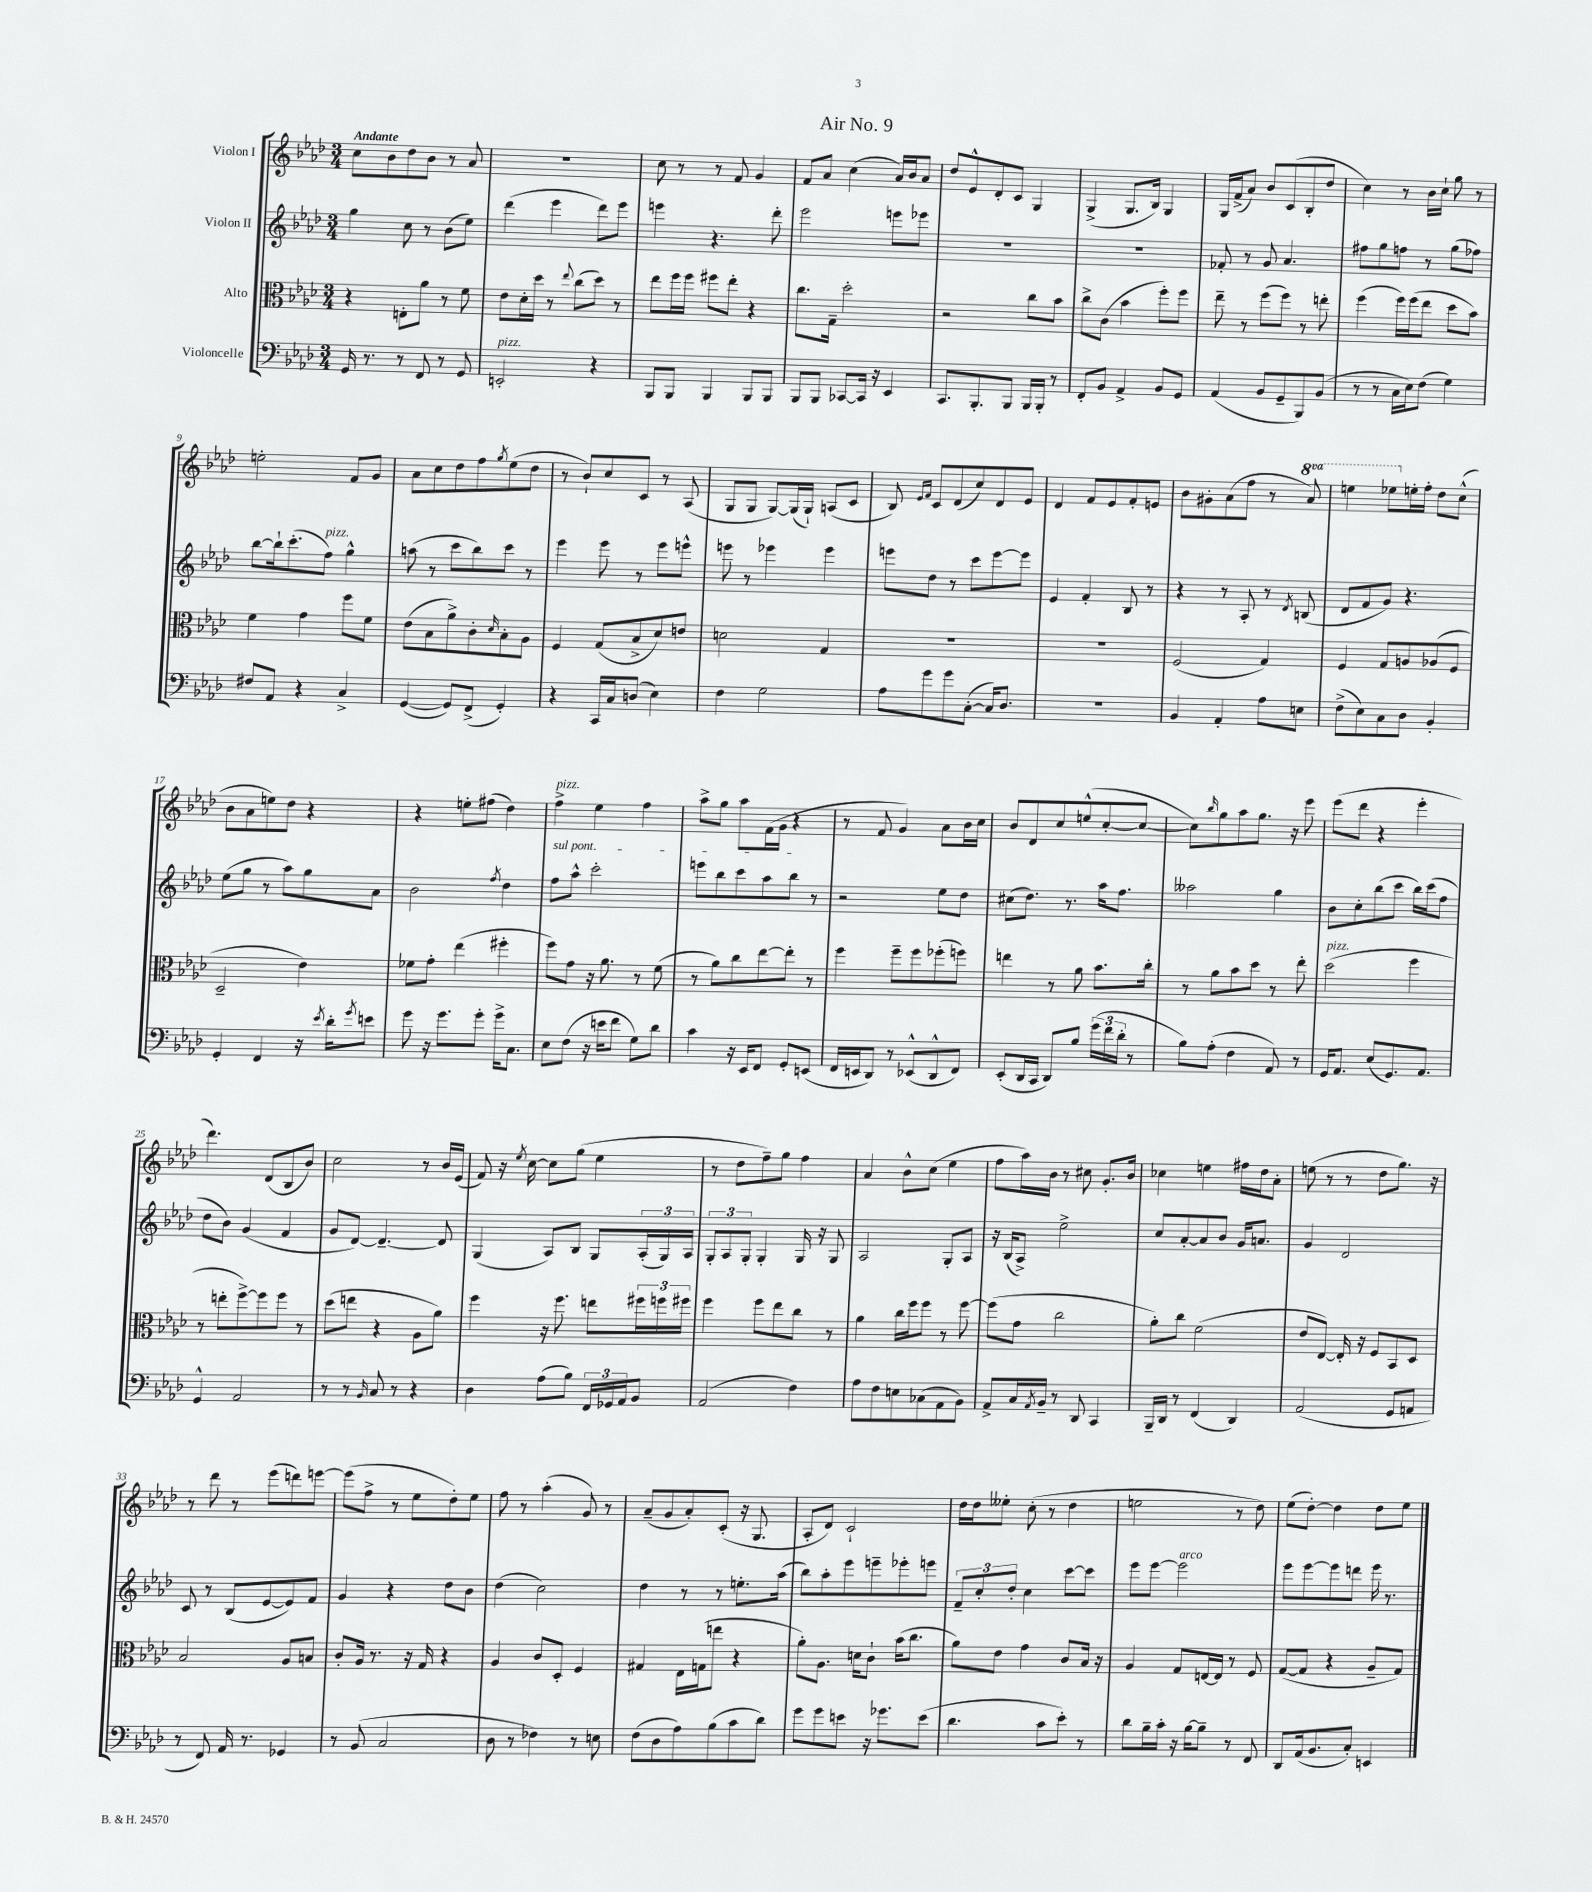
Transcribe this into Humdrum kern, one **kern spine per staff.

**kern	**kern	**kern	**kern
*part4	*part3	*part2	*part1
*staff4	*staff3	*staff2	*staff1
*I"Violoncelle	*I"Alto	*I"Violon II	*I"Violon I
*clefF4	*clefC3	*clefG2	*clefG2
*k[b-e-a-d-]	*k[b-e-a-d-]	*k[b-e-a-d-]	*k[b-e-a-d-]
*M3/4	*M3/4	*M3/4	*M3/4
=1	=1	=1	=1
!	!	!	!LO:TX:a:B:t=Andante
16GG/	4r	4gg\	8cc\L
8.r	.	.	.
.	.	.	8b-\
8r	8En'\L	8cc\	8dd-\
8FF/	8a-\J	8r	8b-\J
8r	8r	(8b-\L	8r
8GG/	8f\	8ee-\J)	8a-/
=2	=2	=2	=2
!LO:TX:a:i:t=pizz.	!	!	!
2EEn'/	8e-\L	(4ddd-\	2.r
.	16d-'\L	.	.
.	16dd-\JJ	.	.
.	8r	4eee-\	.
.	8qqee-/	.	.
.	(8cc\L	.	.
4r	8dd-\J)	8ddd-\L)	.
.	8r	8eee-\J	.
=3	=3	=3	=3
8BBB-/L	8ee-\L	4eeen\	8cc\
8BBB-/J	16ff\L	.	8r
.	16ff\JJ	.	.
4BBB-/	8ff#X\L	4.r	8r
.	8ee-'\J	.	8f/
8BBB-/L	4r	.	4g/
8BBB-/J	.	8ddd-'\	.
=4	=4	=4	=4
8BBB-/L	8.cc\L	2eee-\	8f/L
8BBB-/J	.	.	8a-/J
.	16G~\Jk	.	.
[8CC-X/L	2dd-'\	.	(4cc\
16CC-/Jk]	.	.	.
16r	.	.	.
4EE-/	.	8eeen\L	16a-/LL)
.	.	.	16b-/J
.	.	8eee-X\J	8a-/J
=5	=5	=5	=5
8.CC/L	2r	2.r	8dd-/L
.	.	.	8e-^^/
8.BBB-'/	.	.	.
.	.	.	8d-'/
8BBB-/J	.	.	8c/J
16BBB-/LL	8cc\L	.	4G/
16BBB-'/JJ	.	.	.
8r	8b-\J	.	.
=6	=6	=6	=6
8FF'/L	8cc^\L	2.r	(4G^/
8BB-/J	(8c\J	.	.
4AA-^/	4b-\	.	8.G/L
.	.	.	16B-/Jk)
8BB-/L	8ff'\L)	.	4G/
8GG/J	8ff\J	.	.
=7	=7	=7	=7
(4AA-/	8ee-~\	8f-X'/	16G/LL
.	.	.	(16f^/J
.	8r	8r	8a-/J)
8BB-/L	(8ff\L	8g/	8b-/L
8GG~/	8ff\J)	4.a-/	(8c/
8BBB-/)	8r	.	8B-'/
(8BB-/J	8een'\	.	8dd-/J
=8	=8	=8	=8
8r	(4ff\	8ff#X\L	4cc\)
8r	.	8gg\	.
16C\LL	16ff\LL)	8ffn\J	8r
16E-\J)	(16ff\J	.	.
(8F\J	8ee-\J	8r	16b-\LL
.	.	.	16cc`\JJ
4G\)	8dd-\L	(8gg\L	8gg\
.	8b-\J)	8ff-X\J)	8r
!!LO:LB:g=z
=9	=9	=9	=9
8F#X/L	4f\	[8bb-\L	2een'\
8AA-/J	.	16bb-`\k]	.
.	.	(8.ccc'\	.
4r	4g\	.	.
!	!	!LO:TX:a:i:t=pizz.	!
.	.	8ff\J)	.
4C^/	8ff\L	4gg^^\	8f/L
.	8f\J	.	8g/J
=10	=10	=10	=10
([4GG/	(8e-\L	(8aan\	8a-\L
.	8B-\	8r	8cc\
8GG/L])	8a-^\)	8ccc\L	8dd-\
(8FF^/J	8c'\	8bb-\)	8ff\
.	16qqd-/	.	8qgg/
4GG'/)	8B-'\	8ccc\J	(8ee-\
.	8A-\J	8r	8dd-\J
=11	=11	=11	=11
4r	4F/	4eee-\	8r
.	.	.	8b-`/L)
16CC/LL	(8G/L	8eee-\	8cc/
16C/J	.	.	.
(8Dn/J	8B-^/	8r	8c/J
4E-\)	8d-/)	8eee-\L	8r
.	8en/J	8eeen^^\J	(8A-/
=12	=12	=12	=12
4F\	2dn\	8eeen\	8G/L
.	.	8r	8G/J
2G\	.	4eee-X\	[8G/L)
.	.	.	(16G/L]
.	.	.	16G`/JJ)
.	4G/	4eee-\	(8An/L
.	.	.	8c/J
=13	=13	=13	=13
8A-\L	2.r	8eeen\L	8B-/)
.	.	.	16qqe-/LL
.	.	.	16qqf/JJ
8g\	.	8dd-\J	8c/L
8g\	.	8r	(8d-/
([8C'\J	.	8ccc\L	8cc/)
16C/KL])	.	[8eee\	8d-/
8.D-/J	.	.	.
.	.	8eee\J]	8e-/J
=14	=14	=14	=14
2.r	2.r	4e-/	4d-/
.	.	4f'/	8f/L
.	.	.	8e-/
.	.	8B-/	8f'/
.	.	8r	8en/J
=15	=15	=15	=15
4BB-/	(2F/	4r	8b-\L
.	.	.	8g#X'\
4AA-'/	.	8r	(8a-\
.	.	8A-'/	8ff\J
8A-\L	4G/)	8r	8r
.	.	8qd-/	.
*	*	*	*8va
8En\J	.	(8Bn/	8aa-/)
=16	=16	=16	=16
(8F^\L	4F/	8d-/L	4eeen\
8E-\)	.	8f/	.
8C\	8G/L	8g/J)	8eee-X\L
*	*	*	*X8va
8D-\J	8An/	4.r	16een'\L
.	.	.	16ff'\JJ
4BB-'/	(8A-X/	.	8dd-\L
.	8F/J	.	(8cc^^\J
!!LO:LB:g=z
=17	=17	=17	=17
4GG'/	2D-~/	(8ee-\L	8b-\L
.	.	8gg\J	8a-\
4FF/	.	8r	8een\)
.	.	8aa-\L)	8dd-\J
16r	4e-\)	8gg\	4r
8qe-/	.	.	.
16d-'\KL	.	.	.
8qg/	.	.	.
8en\J	.	8a-\J	.
=18	=18	=18	=18
8g\	8f-X\L	2b-\	4r
16r	8g'\J	.	.
8.g\L	.	.	.
.	(4ee-\	.	8een'\L
8g'\J	.	.	(8ff#X\J
.	.	8qff/	.
16g^\KL	4ff#X'\	4dd-\	4dd-\)
8.C\J	.	.	.
=19	=19	=19	=19
!	!	!	!LO:TX:a:i:t=pizz.
!	!	!LO:TX:a:i:t=sul pont.	!
8E-\L	8ff\L)	8ff\L	4ff^\
(8F\J	8g\J	8aa-^^\J	.
16r	16r	2ccc'\	4ee-\
16en\KL	8.a-\	.	.
8f\J	.	.	.
8G\L)	8r	.	4ff\
8d-\J	(8f\	.	.
=20	=20	=20	=20
4c\	8r	8eeen\L	8aa-^\L
.	8a-\L)	8bb-\	8gg\J
16r	8cc\	8ccc\	8aa-\L
16EE-/KL	.	.	.
8FF/J	[8ee-\	8aa-\	(16f\L
.	.	.	16g\JJ
8GG'/L	8ee-'\J]	8bb-\J	4r
(8EEn/J	8r	8r	.
=21	=21	=21	=21
16FF/LL	4ff\	2r	8r
16EEn/J	.	.	.
8DD-/J)	.	.	8f/
8r	8ff~\L	.	4g/)
(8EE-X^^/L	8ff\	.	.
8DD-^^/	(8ff-X'\	8ee-\L	8a-\L
8FF/J)	8ffn\J)	8dd-\J	16b-\L
.	.	.	16cc\JJ
=22	=22	=22	=22
(8EE-'/L	4een\	(8cc#X\L	8b-/L
16DD-/L	.	8.dd-\J)	8d-/
16CC/JJ	.	.	.
8DD-/L)	8r	.	8cc/
.	.	8.r	.
8B-/J	8a-\	.	(8een^^/
(24g\LL	8.b-\L	16aa-\KL	[8cc'/
24f\	.	.	.
.	.	8.ff\J	.
24d-'\JJ	.	.	.
8r	.	.	8cc/J_
.	16cc'\Jk	.	.
=23	=23	=23	=23
8B-\L)	8r	2aa--X\	8cc\L])
.	.	.	16qqbb-/
(8A-'\J	8a-\L	.	8gg\
4F\	8b-\	.	8aa-\
.	8dd-\J	.	8.gg\J
8AA-/)	8r	4gg\	.
.	.	.	16r
8r	8ee-'\	.	8eee-\
=24	=24	=24	=24
!	!LO:TX:a:i:t=pizz.	!	!
16GG/KL	(2dd-\	8b-\L	(8eee-\L
8.AA-/J	.	.	.
.	.	8cc'\	8ddd-\J
(8E-/L	.	(8bb-\	4r
8.GG/)	.	8ccc\J	.
.	4ff\	16bb-\LL)	4eee-'\
8.AA-/J	.	(16ccc\J	.
.	.	8ff\J	.
!!LO:LB:g=z
=25	=25	=25	=25
4GG^^/	8r	8dd-\L	4.ddd-\)
.	8een'\L	8b-\J)	.
2AA-/	[8ff^\)	(4g/	.
.	8ff\]	.	(8d-/L
.	8ff\J	4f/	8B-/
.	8r	.	8b-/J)
=26	=26	=26	=26
8r	(8dd-\L	8g/L	2cc\
8r	8een\J	[8d-/J)	.
16qqBB-/	.	.	.
8C/	4r	4.d-~/_	.
8r	.	.	.
4r	8A-\L	.	8r
.	8a-\J)	8d-/]	16b-/LL
.	.	.	(16e-/JJ
=27	=27	=27	=27
4D-\	4ff\	(4G/	8f/)
.	.	.	16r
.	.	.	8qee-/
.	.	.	[16cc\
(8A-\L	16r	8A-/L)	8cc\L]
.	8.ff\	.	.
8B-\J)	.	8B-/J	(8gg\J
24FF/LL	8een\L	8G/L	4ee-\
24GG-X/	.	.	.
24AA-/J	.	.	.
8BB-/J	24ff#X\L	(24A-'/L	.
.	24ffn\	24G/)	.
.	24ff#X\JJ	24A-/JJ	.
=28	=28	=28	=28
(2AA-/	4ff\	12G'/L	8r
.	.	12A-/	.
.	.	.	8dd-\L
.	.	12G'/J	.
.	8ff\L	4G'/	8ff~\)
.	8ee-\	.	8gg\J
4F\)	8cc\J	16G/	4ff\
.	.	16r	.
.	8r	8G/	.
=29	=29	=29	=29
8A-\L	4a-\	2A-/	4a-/
8F\	.	.	.
8En\	16cc\LL	.	8b-^^\L
.	16ff\J	.	.
(8C-X\	8ff\J	.	(8cc\J
8AA-\	8r	8G'/L	4ee-\
8BB-\J)	[8ff\	8A-/J	.
=30	=30	=30	=30
8AA-^/L	(8ff\L]	16r	8ff\L
.	.	(16B-/KL	.
16C/L	8g\J	8A-^/J)	16aa-\L)
8qAA-/	.	.	.
16BB-~/JJ	.	.	16b-\JJ
8r	2cc\	2ee-^\	8r
8DD-/	.	.	8cc#X\
4CC/	.	.	8.g'/L
.	.	.	16b-/Jk
=31	=31	=31	=31
16BBB-~/LL	8a-'\L)	8cc/L	4cc-X\
16DD-/JJ	.	.	.
8r	8cc\J	[8a-'/	.
(4FF/	(2f\	8a-/]	4een\
.	.	8b-/J	.
4DD-/)	.	16g/KL	16ff#X\LL
.	.	8.an/J	16dd-\J
.	.	.	8a-'\J
=32	=32	=32	=32
(2AA-/	8e-/L	4g/	(8een\
.	[8E-/J)	.	8r
.	16E-'/]	2d-/	8r
.	16r	.	.
.	8F/L	.	8dd-\L
8GG/L	8BB-/	.	8.gg\J)
8AAn/J	8D-/J	.	.
.	.	.	16r
!!LO:LB:g=z
=33	=33	=33	=33
8r	2B-/	8c/	8r
8FF/)	.	8r	8ddd-\
16AA-/	.	(8B-/L	8r
8.r	.	.	.
.	.	[8e-/	(8eee-\L
4GG-X/	8A-/L	8e-/])	8dddn\)
.	8Bn/J	8f/J	[8eeen\J
=34	=34	=34	=34
8r	8c'/L	4g/	(8eee\L]
(8BB-/	16A-/Jk	.	8ff^\J
.	8.r	.	.
2C/	.	4r	8r
.	16r	.	8ee-\L
.	16G/	.	.
.	4r	8dd-\L	8dd-'\)
.	.	8b-\J	8ee-\J
=35	=35	=35	=35
8D-\	4A-/	(4dd-\	8ff\
8r	.	.	8r
4F-X\)	8c/L	2cc\)	(4aa-'\
.	8D-'/J	.	.
8r	4F/	.	8g/)
8En\	.	.	8r
=36	=36	=36	=36
(8F\L	4G#X/	4dd-\	(8a-~/L
8D-\	.	.	8g/
8A-\)	16E-\LL	8r	8a-'/)
.	(16Gn\J	.	.
(8B-\	8een\J	8r	(8c'/J
8c\	4r	8.een'\L	16r
.	.	.	8.G/
8d-\J)	.	.	.
.	.	(16aa-\Jk	.
=37	=37	=37	=37
8g\L	8a-'\L)	8bb-\L)	8A-'/L
8g\	8.A-\J	8aa-'\	8d-/J)
8en\J	.	8eee-\	2c`/
.	16dn\KL	.	.
16r	8c`\J	8eeen~\	.
8.g-X\L	.	.	.
.	(16b-\KL	8eee-X'\	.
.	8.cc\J	.	.
(8e\J	.	8eeen\J	.
=38	=38	=38	=38
4.d-\	8a-\L)	12f~/L	16dd-\LL
.	.	.	16dd-\J
.	.	12cc'/	.
.	8e-\J	.	8ee--X'\J
.	.	12dd-'/J	.
.	4g\	4cc\	(8cc'\
8c\L	.	.	8r
8e-'\J)	8c/L	[8ccc\L	4dd-\
8r	16B-/Jk	8ccc\J]	.
.	16r	.	.
=39	=39	=39	=39
8d-\L	4A-/	8eee-\L	2een\
16B-~\L	.	[8eee-\J	.
16c'\JJ	.	.	.
!	!	!LO:TX:a:i:t=arco	!
16r	8G/L	2eee-\]	.
[16B-\KL	.	.	.
8B-~\J]	[16En/L	.	.
.	16E/JJ]	.	.
8r	8r	.	8r
8FF/	8F/	.	8dd-\)
=40	=40	=40	=40
8DD-/L	([8G/L	8eee-\L	(8ee-\L
(16AA-/k	8G/J]	[8eee-\	[8dd-'\J)
8.BB-/	.	.	.
.	4r	8eee-\]	4dd-\]
8C'/J)	.	8dddn\J	.
4EEn/	8A-~/L	16eee-\	8dd-\L
.	.	8.r	.
.	8G/J)	.	8ee-\J
==	==	==	==
*-	*-	*-	*-
